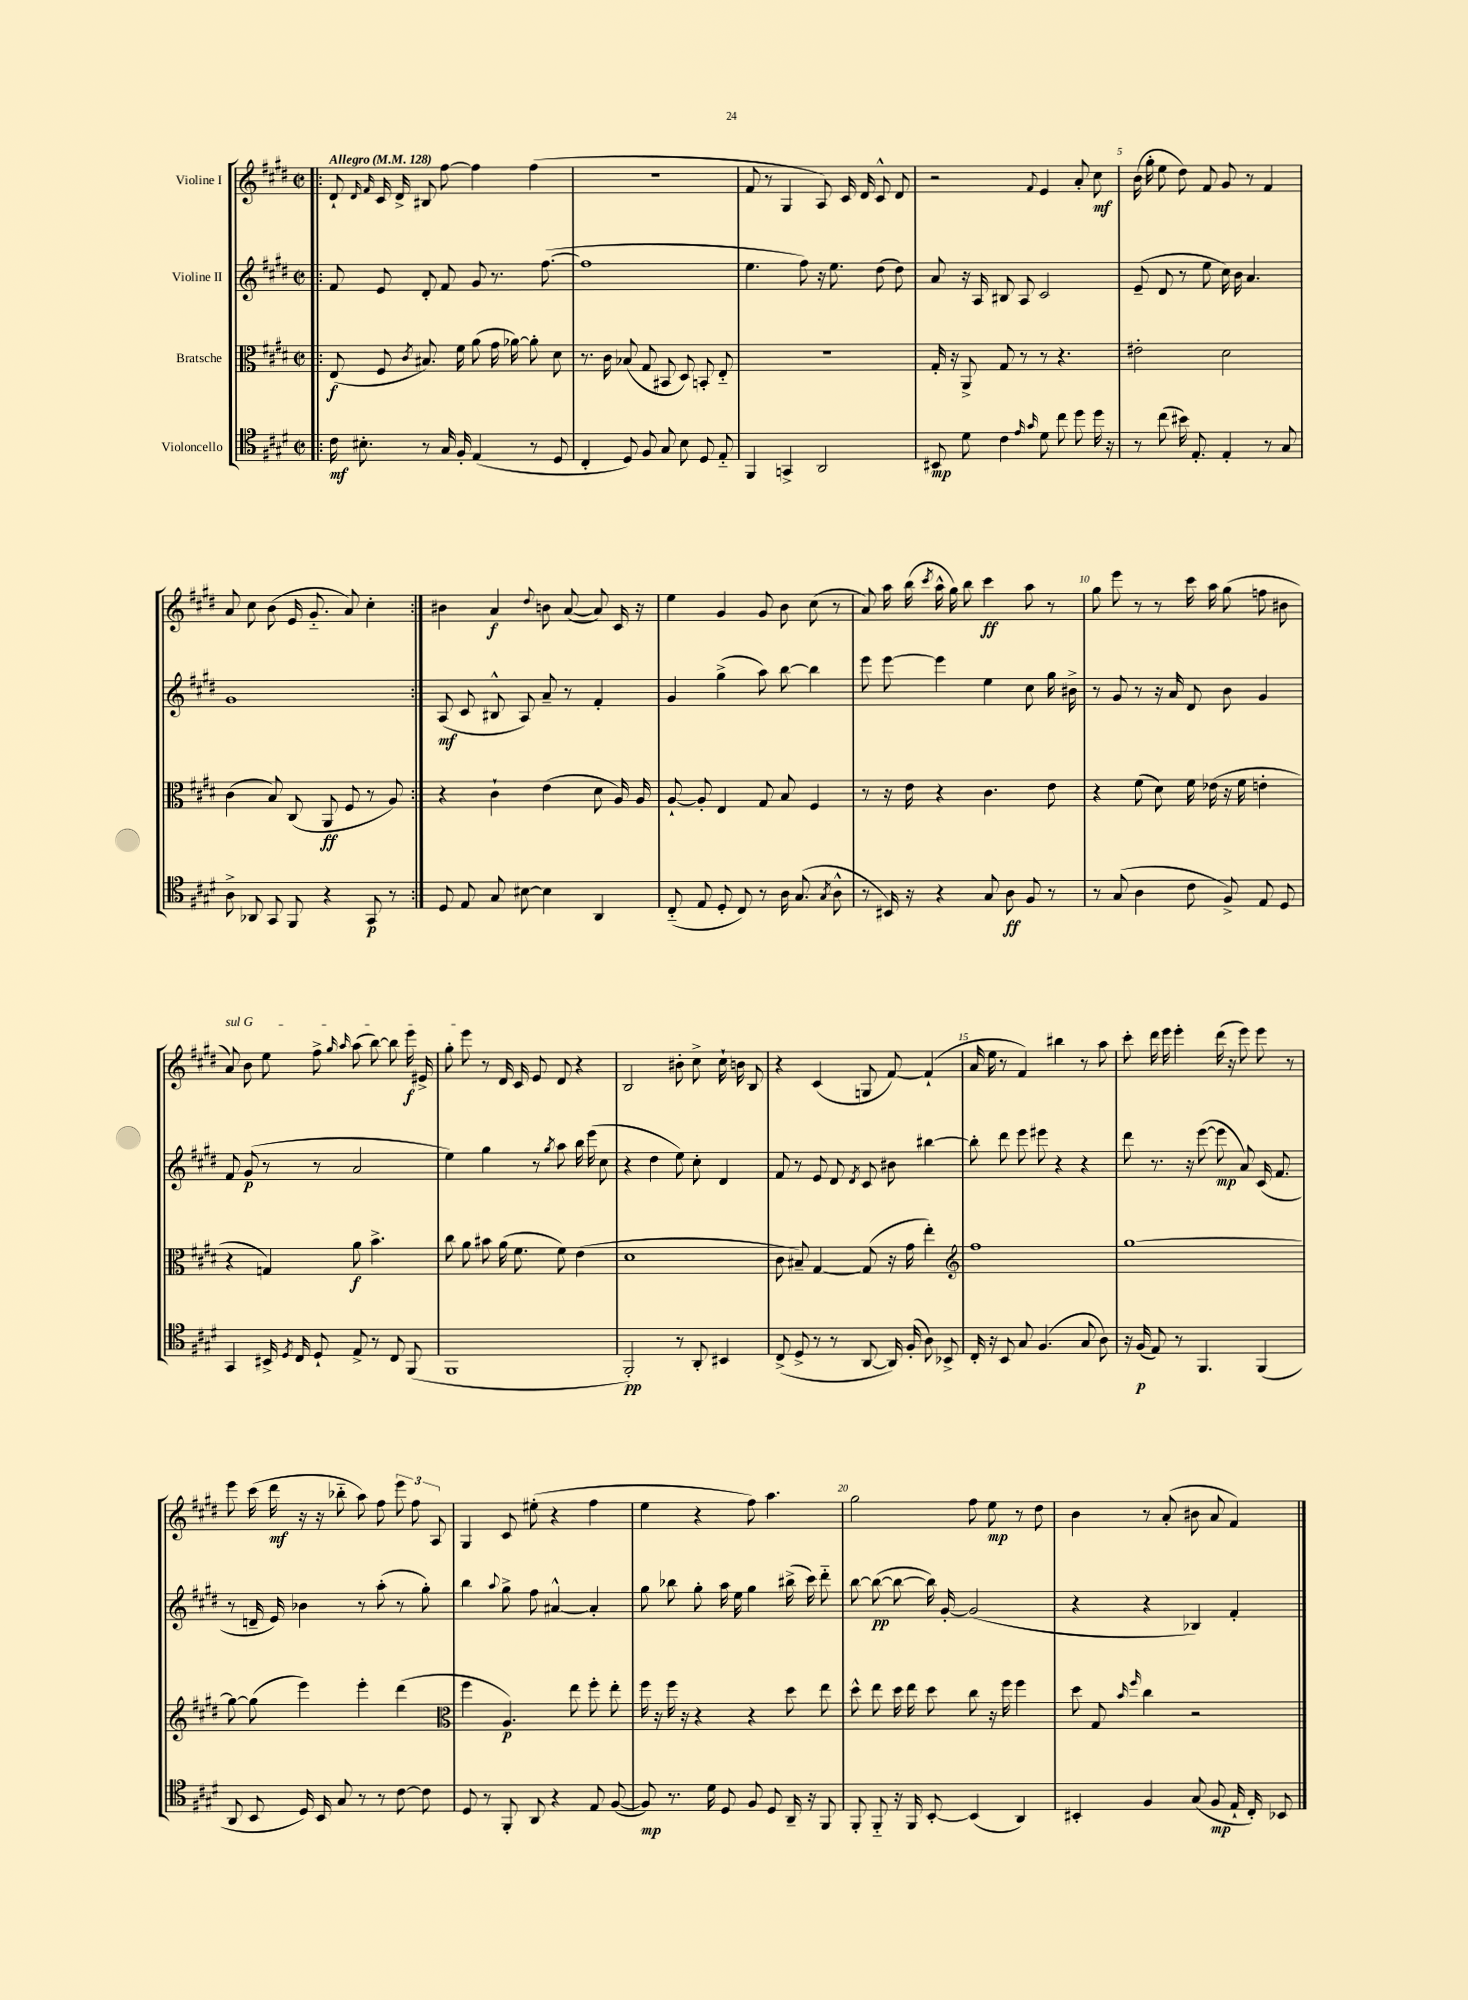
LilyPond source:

<<
\new StaffGroup <<
\new Staff = "s0" \with { instrumentName = "Violine I" } {
    \clef treble \key e \major \defaultTimeSignature \time 2/2 \tempo "Allegro" 4 = 128
    \autoBeamOff \repeat volta 2 { \bar ".|:" dis'8-! \grace { dis'16 fis'16 } cis'16 dis'16-> bis8 fis''8~ fis''4 fis''4( |
    R1 |
    fis'8 r8 gis4 a8) cis'16 dis'16 cis'8-^ dis'8 |
    r2 \appoggiatura { fis'8 } e'4 a'8-. cis''8\mf |
    b'16( gis''16-. e''8 dis''8) fis'8 gis'8 r8 fis'4 |
    a'8 cis''8 b'8( e'16 gis'8.-_ a'8) cis''4-. | }
    bis'4 a'4\f \appoggiatura { dis''8 } b'8 a'8~( a'8) cis'16 r16 |
    e''4 gis'4 gis'8 b'8 cis''8( r8 |
    a'8) a''16 b''16( \acciaccatura { cis'''8 } a''16-^ gis''16) b''8 cis'''4\ff a''8 r8 |
    gis''8 e'''8 r8 r8 cis'''16 a''16 gis''8( f''8 bis'8 |
    \once \override TextSpanner.bound-details.left.text = \markup { \italic "sul G" } a'8\startTextSpan) b'8 e''8 fis''8-> \grace { gis''16 a''16 } a''8( b''8~) b''8 e'''16\f eis'16-> |
    gis''8-. e'''8\stopTextSpan r8 dis'16 cis'16 e'8 dis'8 r4 |
    b2 bis'8-. cis''8-> cis''16-! b'16 b8 |
    r4 cis'4( g8 fis'8~) fis'4-!( |
    a'16 e''16 r8 fis'4) bis''4 r8 a''8 |
    cis'''8-. dis'''16 e'''16 e'''4-. dis'''16( r16 e'''8) e'''8 r8 |
    e'''8 cis'''16( dis'''16\mf r16 r16 bes''8-_ a''8) fis''8 \tuplet 3/2 { e'''8 fis''8 a8 } |
    gis4 cis'8 eis''8-.( r4 fis''4 |
    e''4 r4 fis''8) a''4. |
    gis''2 fis''8 e''8\mp r8 dis''8 |
    b'4 r8 a'8-.( bis'8 a'8 fis'4) \bar "|." |
}
\new Staff = "s1" \with { instrumentName = "Violine II" } {
    \clef treble \key e \major \defaultTimeSignature \time 2/2
    \autoBeamOff \repeat volta 2 { \bar ".|:" fis'8 e'8 dis'8-. fis'8 gis'8 r8. fis''8.~( |
    fis''1 |
    e''4. fis''8) r16 e''8. dis''8( dis''8) |
    a'8 r16 a16 bis8 a8 cis'2 |
    e'8--( dis'8 r8 e''8 cis''16) b'16 a'4. |
    gis'1 | }
    a8\mf( cis'8 bis8-^ a8) a'8-- r8 fis'4-. |
    gis'4 gis''4->( a''8) b''8~ b''4 |
    e'''8 e'''8~ e'''4 e''4 cis''8 gis''16 bis'16-> |
    r8 gis'8 r8 r16 a'16 dis'8 b'8 gis'4 |
    fis'8 gis'8\p( r8 r8 a'2 |
    e''4) gis''4 r8 \acciaccatura { gis''8 } a''8 b''16 e'''16( cis''8 |
    r4 dis''4 e''8) cis''8-. dis'4 |
    fis'8 r8 e'8 dis'8 \acciaccatura { dis'8 } cis'8 bis'8 bis''4~ |
    bis''8-. dis'''8 e'''8 eis'''8 r4 r4 |
    dis'''8 r8. r16 e'''8~( e'''8\mp a'8) cis'16( fis'8. |
    r8 d'16-- e'16) bes'4 r8 a''8-.( r8 gis''8-.) |
    b''4 \appoggiatura { a''8 } gis''8-> fis''8 ais'4~-^ ais'4-. |
    gis''8 bes''8 gis''8-. a''16 e''16 gis''4 bis''16->( cis'''16) dis'''8-_ |
    b''8~ b''8~\pp( b''8~ b''16) gis'16~-. gis'2( |
    r4 r4 bes4) fis'4-. \bar "|." |
}
\new Staff = "s2" \with { instrumentName = "Bratsche" } {
    \clef alto \key e \major \defaultTimeSignature \time 2/2
    \autoBeamOff \repeat volta 2 { \bar ".|:" e8\f( fis8 \acciaccatura { cis'8 } bis8.) fis'16 a'8( gis'16 aes'16~) aes'8-. dis'8 |
    r8. cis'16 bes8( gis8 bis,8 dis8) b,8-. e8-_ |
    R1 |
    gis16-. r16 a,8-> gis8 r8 r8 r4. |
    eis'2-. dis'2 |
    cis'4( b8) cis8( a,8\ff fis8 r8 a8) | }
    r4 cis'4-! e'4( dis'8 a16) a16 |
    a8~-! a8-. e4 gis8 b8 fis4 |
    r8 r16 e'16 r4 cis'4. e'8 |
    r4 fis'8( dis'8) fis'16 ees'16( r16 fis'16 e'4-. |
    r4 g4) a'8\f b'4.-> |
    cis''8 a'8 bis'8 a'16( fis'8. fis'8) e'4( |
    dis'1 |
    cis'8 bis8--) gis4~ gis8( r16 gis'16 e''4-.) |
    \clef treble fis''1 |
    gis''1~ |
    gis''8~ gis''8( e'''4) e'''4-. dis'''4( |
    \clef alto fis''4 a4.\p) e''8 fis''8-. e''8-. |
    fis''16 r16 fis''16 r16 r4 r4 dis''8 e''8 |
    dis''8-^ e''8 dis''16 e''16 dis''8 cis''8 r16 fis''16 fis''4 |
    dis''8 gis8 \grace { b'16 fis''16 } cis''4 r2 \bar "|." |
}
\new Staff = "s3" \with { instrumentName = "Violoncello" } {
    \clef tenor \key e \major \defaultTimeSignature \time 2/2
    \autoBeamOff \repeat volta 2 { \bar ".|:" cis'16\mf bis8.-. r8 gis16 fis16-. e4( r8 dis8 |
    cis4-. dis8) fis8 gis8 b8 dis8 e8-_ |
    fis,4 g,4-> a,2 |
    bis,8\mp dis'8 cis'4 \grace { e'16 gis'16 } dis'8 cis''8 dis''8 dis''16 r16 |
    r8 cis''8( bis'16) e8.-. e4-. r8 gis8 |
    a8-> aes,8 gis,8 fis,8 r4 gis,8\p r8 | }
    dis8 e8 gis8 bis8~ bis4 a,4 |
    cis8-_( e8 dis8-. cis8) r8 a16 gis8.( \acciaccatura { gis8 } a8-^ |
    r8 bis,16) r16 r4 gis8 a8\ff fis8 r8 |
    r8 gis8( a4 cis'8 fis8->) e8 dis8 |
    gis,4 bis,16-> \acciaccatura { dis8 } cis16 dis8-! e8-> r8 cis8 fis,8( |
    fis,1 |
    fis,2-.\pp) r8 a,8-. bis,4 |
    cis8->( dis8-> r8 r8 a,8~ a,16) fis16-.( a8) bes,8-> |
    cis16-. r16 b,8 gis8 fis4.( gis8 a8) |
    r16 fis16\p( e8) r8 fis,4. fis,4( |
    a,8 b,8 dis16) b,16 gis8 r8 r8 cis'8~ cis'8 |
    dis8 r8 fis,8-. a,8 r4 e8 fis8~( |
    fis8\mp) r8. dis'16 dis8 fis8 dis8 a,16-- r16 fis,8 |
    fis,8-. fis,8-_ r16 fis,16 b,8~-. b,4( a,4) |
    bis,4-. fis4 gis8( fis8\mp e16-! cis16-.) bes,8 \bar "|." |
}
>>
>>
\layout { \context { \Score \override BarNumber.break-visibility = ##(#f #t #t) barNumberVisibility = #(every-nth-bar-number-visible 5) } }
